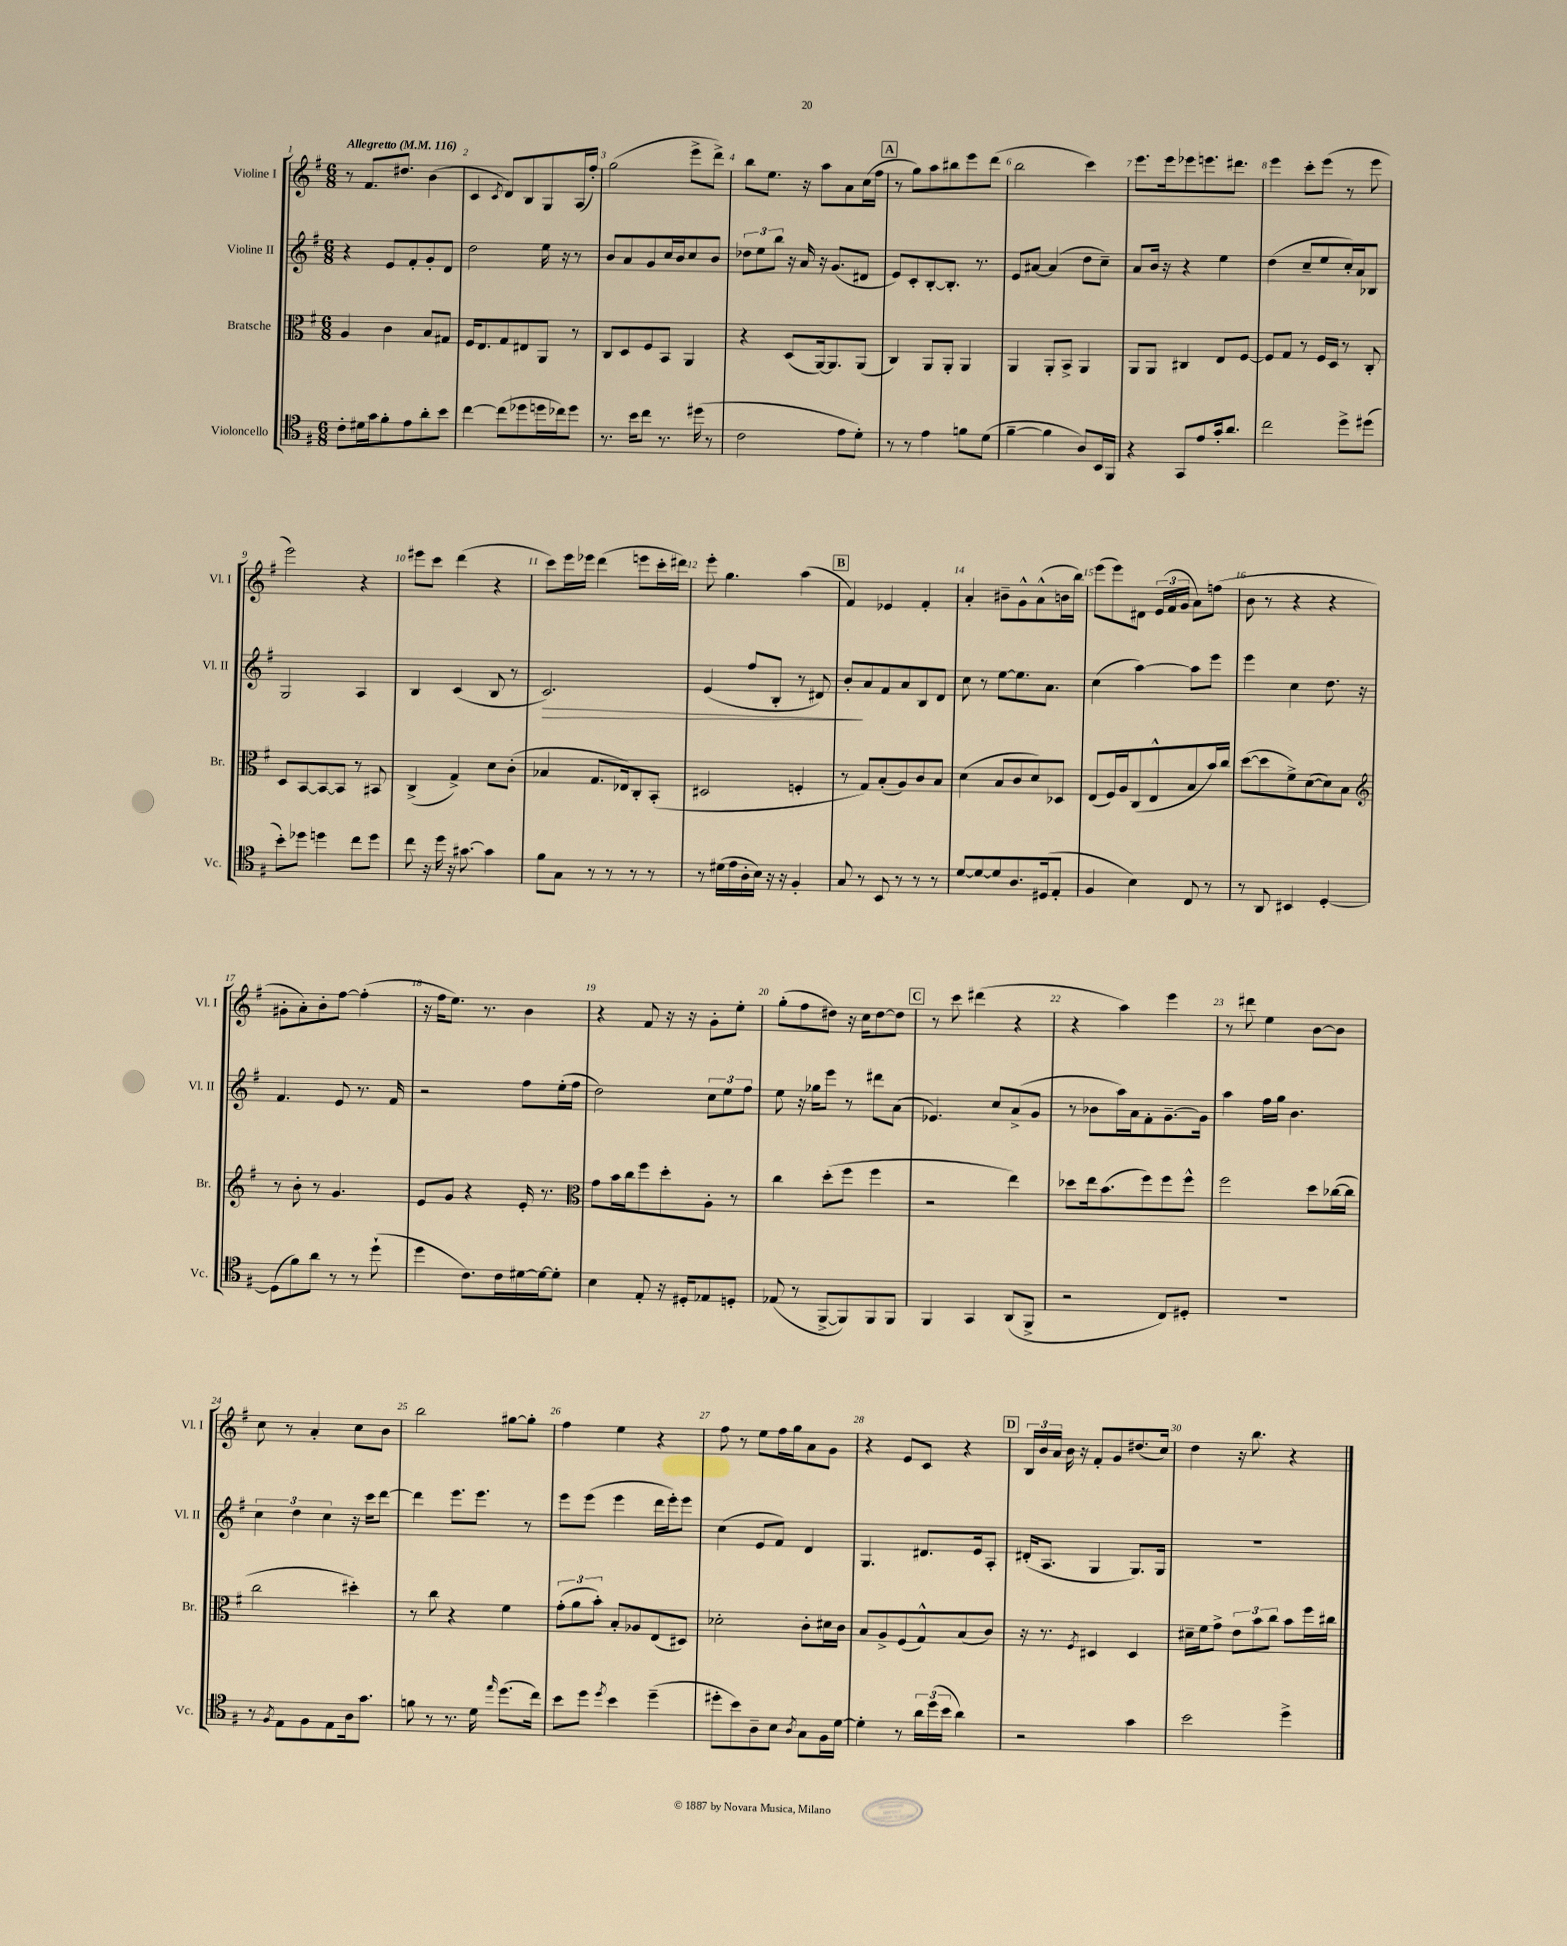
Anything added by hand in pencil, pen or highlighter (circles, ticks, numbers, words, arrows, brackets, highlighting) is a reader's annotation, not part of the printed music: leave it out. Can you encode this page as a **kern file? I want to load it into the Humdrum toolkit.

**kern	**kern	**kern	**kern
*staff4	*staff3	*staff2	*staff1
*clefC4	*clefC3	*clefG2	*clefG2
*k[f#]	*k[f#]	*k[f#]	*k[f#]
*M6/8	*M6/8	*M6/8	*M6/8
*MM116	*MM116	*MM116	*MM116
8c'\L	4A/	4r	8r
16d#\L	.	.	8.f#/L
16g\J	.	.	.
8f#'\	4c\	8e/L	.
.	.	.	8.dd#/J
8e\	.	8f#'/	.
8a'\	8B/L	8g'/	(4b\
8b\J	8G#/J	8d/J	.
=	=	=	=
[4cc\	16F#/LK	2dd\	4c/
.	8.E/	.	.
.	.	.	8qc/
(8cc\]L	8G/	.	8d/L)
8dd-\	8E#/	.	8B/
16dd\L	8AA/J	16ee\	8G/
16cc-\J)	.	16r	.
8dd\J	8r	8r	(16A/L
.	.	.	16ff#'/JJ)
=	=	=	=
8.r	8C/L	8b/L	(2gg\
.	8D/	8a/	.
16b\LK	.	.	.
8cc\J	8F#/	8g/	.
8.r	8BB/J	16cc/L	.
.	.	16b/J	.
.	4AA/	8cc/	8eee^\L
(16dd#\	.	.	.
8r	.	8b/J	8ddd^\J)
=	=	=	=
2c\	4r	12dd-\L	8bb\L
.	.	12ee\	.
.	.	.	8.ee\J
.	.	12bb\J	.
.	(8D/L	16r	.
.	.	16a/	16r
.	[16AA/k)	16r	8aa\L
.	8.AA/]	(8.g/L	.
8e\L	.	.	8a\
8d'\J)	(8AA/J	8d#/J	(16cc\L
.	.	.	16ff#\JJ
=	=	=	=
8r	4C/)	8e/L)	8r
8r	.	8c'/	8gg\L)
4e\	8AA/L	[8B'/	8aa\
.	8AA'/J	8.B'/]J	8bb#\
8f\L	4AA/	.	8eee\
.	.	8.r	.
(8d\J	.	.	(8ddd\J
=	=	=	=
[4f#~\	4AA/	8e/L	2bb\
.	.	[8a#/J	.
4f#\]	8AA'/L	(4a#/]	.
.	8BB^/J	.	.
8A/L)	4AA/	8dd\L	4ccc\)
16BB/L	.	8cc~\J)	.
16FF#/JJ	.	.	.
=	=	=	=
4r	8AA/L	8a/L	8.eee\L
.	8AA/J	16b/Jk	.
.	.	16r	16eee\k
8GG/L	4C#/	4r	8eee-\
8e/	.	.	8.eee\
16g'/k	8E/L	4ee\	.
8.a/J	.	.	8.ddd#\J
.	[8F#/J	.	.
=	=	=	=
2cc\	8F#/]L	(4dd\	4eee\
.	8G/J	.	.
.	8r	8cc~/L	8ccc'\L
.	16F#/LL	8ee/	(8eee\J
.	16D/JJ	.	.
8dd^\L	8r	16cc'/L)	8r
.	.	16a/J	.
(8dd#\J	8C'/	8B-/J	8eee\
=	=	=	=
8b'\L)	8D/L	2G/	2eee\)
8dd-\J	[8BB/	.	.
4dd\	8BB/_	.	.
.	8BB/]J	.	.
8cc\L	8r	4A/	4r
8dd\J	8BB#/	.	.
=	=	=	=
8cc\	(4C^/	4B/	8eee#\L
16r	.	.	8ccc\J
16dd\	.	.	.
16r	4G^/)	(4c/	(4ddd\
[8.g#\	.	.	.
4g#\]	8d\L	8B/	4r
.	(8c'\J	8r	.
=	=	=	=
8f#\L	4B-/	2.c/)	8ccc\L)
8G\J	.	.	16eee\L
.	.	.	16eee-\JJ
8r	8.G/L	.	(4ddd\
8r	.	.	.
.	16E-/k)	.	.
8r	8C'/	.	8eee\L
8r	(8BB'/J	.	16ccc'\L
.	.	.	16ddd#\JJ)
=	=	=	=
8r	2D#/	(4e/	8eee'\
(16d#\LL	.	.	4.gg\
16e\	.	.	.
16A'\	.	8ff#/L	.
16B\JJ)	.	.	.
16r	.	8B'/J	.
16r	.	.	.
4F#'/	4F'/	8r	(4aa\
.	.	8d#/)	.
=	=	=	=
8G/	8r	8b'/L	4f#/)
8r	8G/L)	8a/	.
8BB/	(8B'/	8f#/	4e-/
8r	8A/)	8a/	.
8r	8c/	8B/	4f#'/
8r	8B/J	8d/J	.
=	=	=	=
[8d/L	(4d\	8cc\	4a'/
8d/_	.	8r	.
8d/]	8B/L	[8ee\L	8b#~\L
8.A/	8c/	8.ee\]	8g^^\
.	8d/)	.	(8a^^\
(16D#/k	.	8.a\J	.
8E'/J	8D-/J	.	16b\L
.	.	.	16bb\JJ)
=	=	=	=
4F#/	(8E/L	(4cc\	(8eee\L
.	16F#/L)	.	8eee\)
.	16A/J	.	.
4B\)	(8C/	[4aa\)	8d#\J
.	8E^^/	.	(24e/LL
.	.	.	24f#/
.	.	.	24g/JJ
8C/	8B/	8aa\]L	8a\L)
8r	16b/L)	8eee\J	(8ff\J
.	16cc/JJ	.	.
=	=	=	=
8r	([8dd\L	4eee\	8b\
8AA/	8dd\]	.	8r
4BB#/	8f#^\)	4cc\	4r
.	([8d\	.	.
[4D'/	8d\])	8.dd\	4r
.	8B\J	.	.
.	.	16r	.
=	=	=	=
*	*clefG2	*	*
(8D\]L	8r	4.f#/	8g#'\L
8f#\)	8b'\	.	8a'\)
8a\J	8r	.	8b'\
8r	4.g/	8e/	[8ff#\J
8r	.	8.r	(4ff#'\]
(8dd`\	.	.	.
.	.	16f#/	.
=	=	=	=
4dd\	8e/L	2r	16r
.	.	.	16ff#\LK
.	8g/J	.	8.ee\J)
8.c\L)	4r	.	.
.	.	.	8.r
16c\L	.	.	.
[16d#\	16e'/	8ff#\L	4b\
16d#\_J	8.r	.	.
8d#'\]J	.	(16ee'\L	.
.	.	16ff#\JJ	.
=	=	=	=
*	*clefC3	*	*
4B\	8g\L	2dd\)	4r
.	16b\L	.	.
.	16cc\J	.	.
8E'/	8ff#\	.	8f#/
16r	8dd'\	.	16r
16D#'/LK	.	.	16r
8E-/	8A'\J	12cc\L	8g'\L
.	.	12ee\	.
8D'/J	8r	.	8ee'\J
.	.	12ff#\J	.
=	=	=	=
(8E-/	4cc\	8ee\	(8gg'\L
8r	.	16r	8ff#\
.	.	16gg-\LK	.
[8FF#^/L	(8dd'\L	8eee\J	8dd#\J)
8FF#/])	8ff#\J	8r	16r
.	.	.	16cc\LK
8FF#/	4ff#\	8ddd#\L	[8dd#\
8FF#/J	.	(8a\J	8dd#\]J
=	=	=	=
4FF#/	2r	4.e-/)	8r
.	.	.	8ccc\
4GG/	.	.	(4ddd#\
.	.	8cc/L	.
(8AA/L	4ee\)	(8a^/	4r
8FF#^/J	.	8g/J	.
=	=	=	=
2r	8dd-\L	8r	4r
.	16ee\k	8b-\L	.
.	(8.b\	.	.
.	.	16aa\L)	4aa\)
.	.	16a\J	.
.	8ff#\)	8f#'\	.
8C/L)	8ff#\	[8.g~\	4eee\
8D#'/J	8ff#^^\J	.	.
.	.	16g\]Jk	.
=	=	=	=
2.r	2ff#\	4aa\	8r
.	.	.	8ddd#\
.	.	16ff#\LL	4ee\
.	.	16gg\JJ	.
.	.	4.b\	.
.	8dd\L	.	[8b\L
.	([16cc-\L	.	8b\]J
.	16cc-\]JJ	.	.
=	=	=	=
8r	2cc\	6cc\	8cc\
8qF#/	.	.	.
8E\L	.	.	8r
.	.	6dd\	.
8F#\	.	.	4a'/
.	.	6cc\	.
8E\	.	.	.
16A\k	4dd#'\)	16r	8cc\L
8.g\J	.	16ccc\LK	.
.	.	[8ddd\J	8b\J
=	=	=	=
8f\	8r	4ddd\]	2bb\
8r	8cc\	.	.
8.r	4r	8.eee\L	.
16d\	.	8.eee\J	.
16qqee/	.	.	.
(8.dd\L	4f#\	.	[8gg#\L
.	.	8r	8gg#'\]J
16cc\Jk)	.	.	.
=	=	=	=
8b\L	(12g'\L	8eee\L	4ff#\
.	12a\	.	.
8dd\J	.	(8eee\J	.
.	12b'\J)	.	.
8qdd/	.	.	.
4b\	8B'/L	4eee\	4ee\
.	8A-/	.	.
(4dd~\	(8E/	16ddd\LL	4r
.	.	16eee'\J)	.
.	8D#/J)	8eee\J	.
=	=	=	=
8dd#'\L	2d-'\	(4cc\	8ff#\
8b\)	.	.	8r
8A~\	.	8e/L	8ee\L
8B\J	.	8f#/J)	16ff#\L
.	.	.	16gg\J
8qA/	.	.	.
8G\L	8c'\L	4d/	8a\
16F#\L	16d#\L	.	8g\J
[16d\JJ	16c\JJ	.	.
=	=	=	=
4d'\]	8B/L	4.G/	4r
.	8A^/	.	.
8r	(8F#/	.	8e/L
24a\LL	8G^^/)	8.d#/L	8c/J
(24dd\	.	.	.
24b\JJ	.	.	.
4a\)	(8B/	.	4r
.	.	16e/k	.
.	8c/J)	8A'/J	.
=	=	=	=
2r	16r	(16d#'/LK	24B/LL
.	.	.	24b/
.	8.r	8.A/J	.
.	.	.	24a/JJ
.	.	.	16b\
.	.	.	16r
.	8qF#/	.	.
.	4D#/	4G/	8f#'/L
.	.	.	8g/
4g\	4D#/	8.G/L)	(8.dd#/
.	.	16G/Jk	16cc/Jk)
=	=	=	=
2b\	16d#~\LL	2.r	4dd\
.	16f#\J	.	.
.	8g^\J	.	.
.	12e\L	.	16r
.	.	.	8.bb\
.	12b\	.	.
.	12cc\J	.	.
4dd^\	8b\L	.	4r
.	16ff#\L	.	.
.	16cc#\JJ	.	.
==	==	==	==
*-	*-	*-	*-
